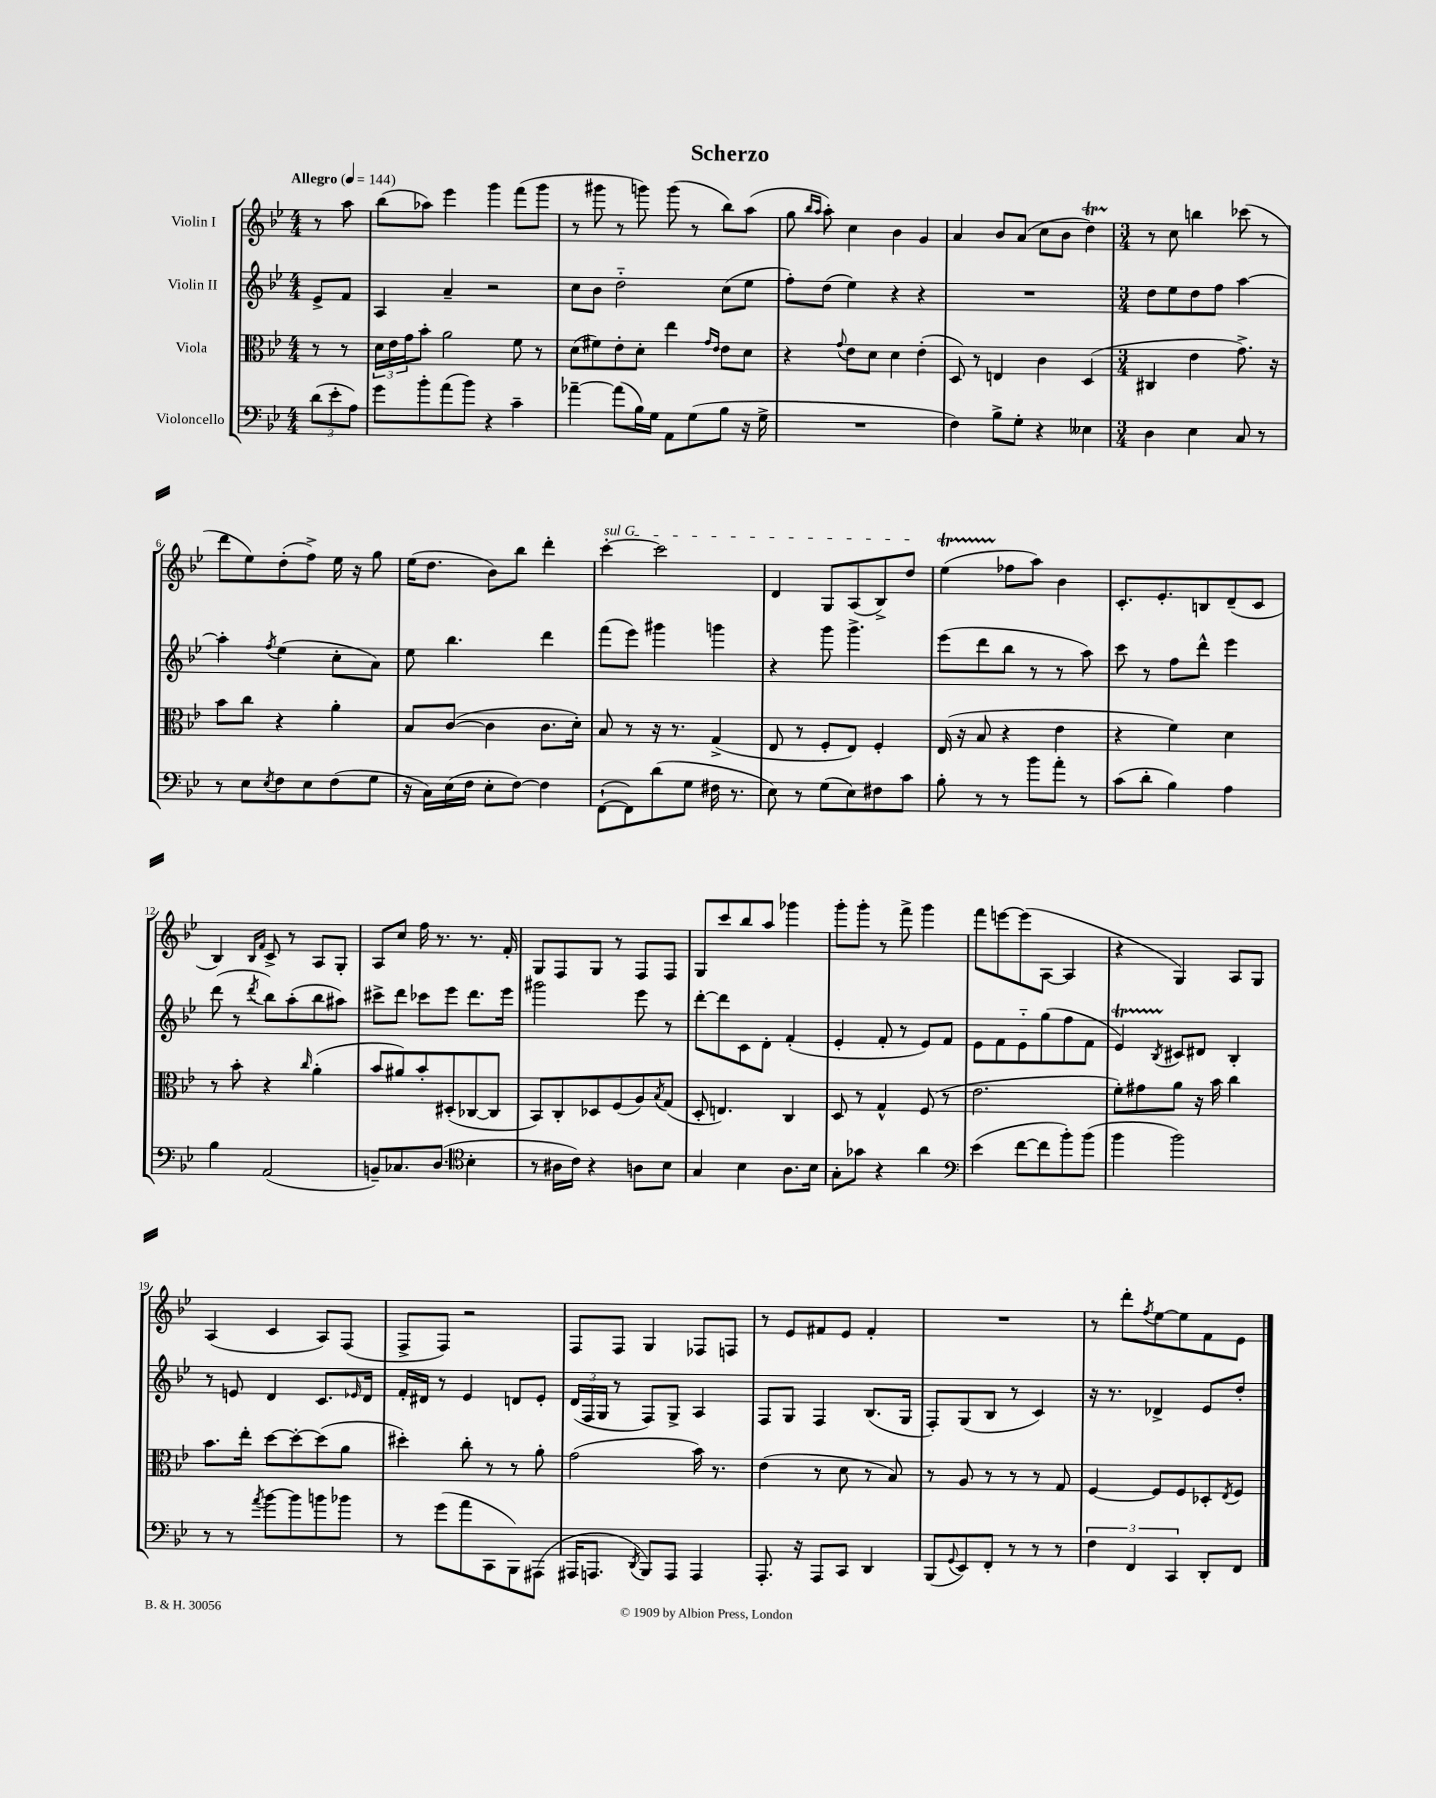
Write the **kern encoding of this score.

**kern	**kern	**kern	**kern
*staff4	*staff3	*staff2	*staff1
*clefF4	*clefC3	*clefG2	*clefG2
*k[b-e-]	*k[b-e-]	*k[b-e-]	*k[b-e-]
*M4/4	*M4/4	*M4/4	*M4/4
*MM144	*MM144	*MM144	*MM144
(12d	8r	8e-^	8r
12e-'	.	.	.
.	8r	8f	8aa
12A)	.	.	.
=	=	=	=
8g	24d	4A	(8bb-
.	24e-	.	.
.	24g	.	.
8b-'	8b-'	.	8aa-)
(8a	2a	4a~	4eee-
8b-)	.	.	.
4r	.	2r	4ggg
4c~	8f	.	(8fff
.	8r	.	8ggg
=	=	=	=
[4a-~	(8d	8cc	8r
.	8f#)	8b-	8ggg#
(8a-]	8e-'	2dd'~	8r
16B-)	8d'	.	8ggg)
16G	.	.	.
8AA	4ee-	.	(8ggg
(8G	.	.	8r
.	16qqg	.	.
.	16qqe-	.	.
8B-	8e-	(8cc	8bb-)
16r	8d	8ee-	(8aa
16G^	.	.	.
=	=	=	=
1r	4r	8ff')	8gg
.	.	.	16qqbb-
.	.	.	16qqaa
.	.	(8dd	8aa')
.	8qqg	.	.
.	8e-	4ee-)	4cc
.	8d	.	.
.	4d	4r	4b-
.	(4e-'	4r	4g
=	=	=	=
4F)	8D)	1r	4a
.	8r	.	.
8B-^	4E	.	8b-
8G'	.	.	(8a
4r	4c	.	8cc
.	.	.	8b-
4E--	(4D	.	4dd)
=	=	=	=
*M3/4	*M3/4	*M3/4	*M3/4
4D	4C#	8dd	8r
.	.	8ee-	8cc
4E-	4e-	8dd	4bb
.	.	8ff	.
8C	8.g^)	[4aa	(8ccc-
8r	.	.	8r
.	16r	.	.
=	=	=	=
8r	8b-	4aa']	8ddd
8E-	8cc	.	8ee-)
8qE-	.	8qff	.
8F	4r	(4ee-	(8dd'
8E-	.	.	8ff^)
(8F	4a'	8cc'	16ee-
.	.	.	16r
8G	.	8a)	8gg
=	=	=	=
16r	8B-	8ee-	(16ee-
16C)	.	.	8.dd
(16E-	([8c	4.bb-	.
16F	.	.	.
8E-'	4c]	.	8b-)
[8F)	.	.	8bb-
4F]	8.c	4ddd	4ddd'
.	16d')	.	.
=	=	=	=
([8FF`	8B-	(8fff	[4ccc'
8FF])	8r	8eee-)	.
(8d	16r	4ggg#	2ccc]
.	8.r	.	.
8G	.	.	.
16F#	(4G^	4ggg	.
8.r	.	.	.
=	=	=	=
8E-)	8E-	4r	4d
8r	8r	.	.
(8G	8F'	8ggg	8G
8E-)	8E-)	4.ggg^	(8A
8F#	4F'	.	8B-^)
8c	.	.	8dd
=	=	=	=
8B-'	(16E-	(8eee-	(4ee-
.	16r	.	.
8r	8B-	8ddd	.
8r	4r	8bb-	8ff-
8b-	.	8r	8aa)
8a'	4e-	8r	4b-
8r	.	8aa)	.
=	=	=	=
(8c	4r	8ccc	8.c'
8d'	.	8r	.
.	.	.	8.e-'
4B-)	4f)	8ff	.
.	.	8ddd^^	8B
4A	4d	4eee-	(8d~
.	.	.	8c
=	=	=	=
4B-	8r	(8ddd	4B-)
.	8b-'	8r	.
.	.	.	16qqB-
.	.	8qddd	16qqf
(2AA	4r	8bb-)	8c^
.	.	(8aa'	8r
.	16qqcc	.	.
.	(4a'	8bb-	8A
.	.	8aa#)	8G'
=	=	=	=
8BB~)	8b-	8ccc#^	8A
8.C-	8a#)	8ddd	8cc
.	8b-'	8ccc-	16ff
(8.D	.	.	8.r
.	(8D#'	8eee-	.
*clefC4	*	*	*
4B-'	[8C-	8.ddd	8.r
.	8C-]	.	.
.	.	16eee-	16f'
=	=	=	=
8r	8BB-)	2ggg#	8G
16A#	8C'	.	8F
16c)	.	.	.
4r	8D-	.	8G
.	(8F	.	8r
8A	8A)	8eee-	8F
.	8qB-	.	.
8B-	(8G	8r	8F
=	=	=	=
4G	8D'	[8ddd'	8G
.	4.E)	8ddd]	8ccc
4B-	.	8c	8bb-
.	.	8d'	8aa
8.A	4C	(4f'	4ggg-
16B-	.	.	.
=	=	=	=
8G'	8D	4e-'	8ggg'
8g-	8r	.	8ggg'
4r	4G^^	8f'	8r
.	.	8r	8fff^
4a	(8F	8e-)	4ggg
.	8r	8f	.
=	=	=	=
*clefF4	*	*	*
(4e-	2.e-	8e-	8fff
.	.	8f	[8eee
[8f	.	8e-'~	(8eee]
8f]	.	(8gg	[8A
8b-')	.	8ff	4A]
(8b-	.	8f	.
=	=	=	=
4b-	8f')	4e-)	4r
.	8g#	.	.
.	.	8qB-	.
2b-)	8a	8c#	4G)
.	16r	8d#	.
.	16b-	.	.
.	4cc	4B-'	8A
.	.	.	8G
=	=	=	=
8r	8.b-	8r	(4A
8r	.	8e	.
.	16ee-'	.	.
8qa	.	.	.
[8b-	[8dd	4d	4c
8b-]	8dd'_	.	.
8b	(8dd]	8.c	8A)
8b-	8a	.	(8F
.	.	16qqe-	.
.	.	16d	.
=	=	=	=
8r	4dd#')	16f'	8F^
.	.	16d#	.
(8g	.	8r	8F)
8a	8cc'	4e-	2r
8CC	8r	.	.
8BBB-)	8r	8d	.
(8AAA#	8a'	8e-'	.
=	=	=	=
16AAA#	(2g	(24d	8F
.	.	24F	.
8.AAA	.	.	.
.	.	24G	.
.	.	8r	8F
8qDD	.	.	.
8BBB-)	.	8F)	4G
8AAA	.	8G^	.
4AAA	16b-)	4A	8F-
.	8.r	.	.
.	.	.	8F
=	=	=	=
8.AAA'	(4e-	8F	8r
.	.	8G	8e-
16r	.	.	.
8AAA	8r	4F	8f#
8CC	8d	.	8e-
4DD	8r	(8.B-	4f#'
.	8B-)	.	.
.	.	16G	.
=	=	=	=
(8BBB-	8r	8F')	2.r
8qqGG	.	.	.
8EE-)	8A	(8G	.
8FF'	8r	8B-	.
8r	8r	8r	.
8r	8r	4c)	.
8r	8G	.	.
=	=	=	=
6F	[4F	16r	8r
.	.	8.r	.
.	.	.	8ddd'
6FF	.	.	.
.	.	.	8qff
.	8F]	4d-^	[8ee-
6CC	.	.	.
.	8F	.	8ee-]
8DD'	8D-'	8e-	8f
.	8qE-	.	.
8FF	8F	8dd'	8e-
==	==	==	==
*-	*-	*-	*-
